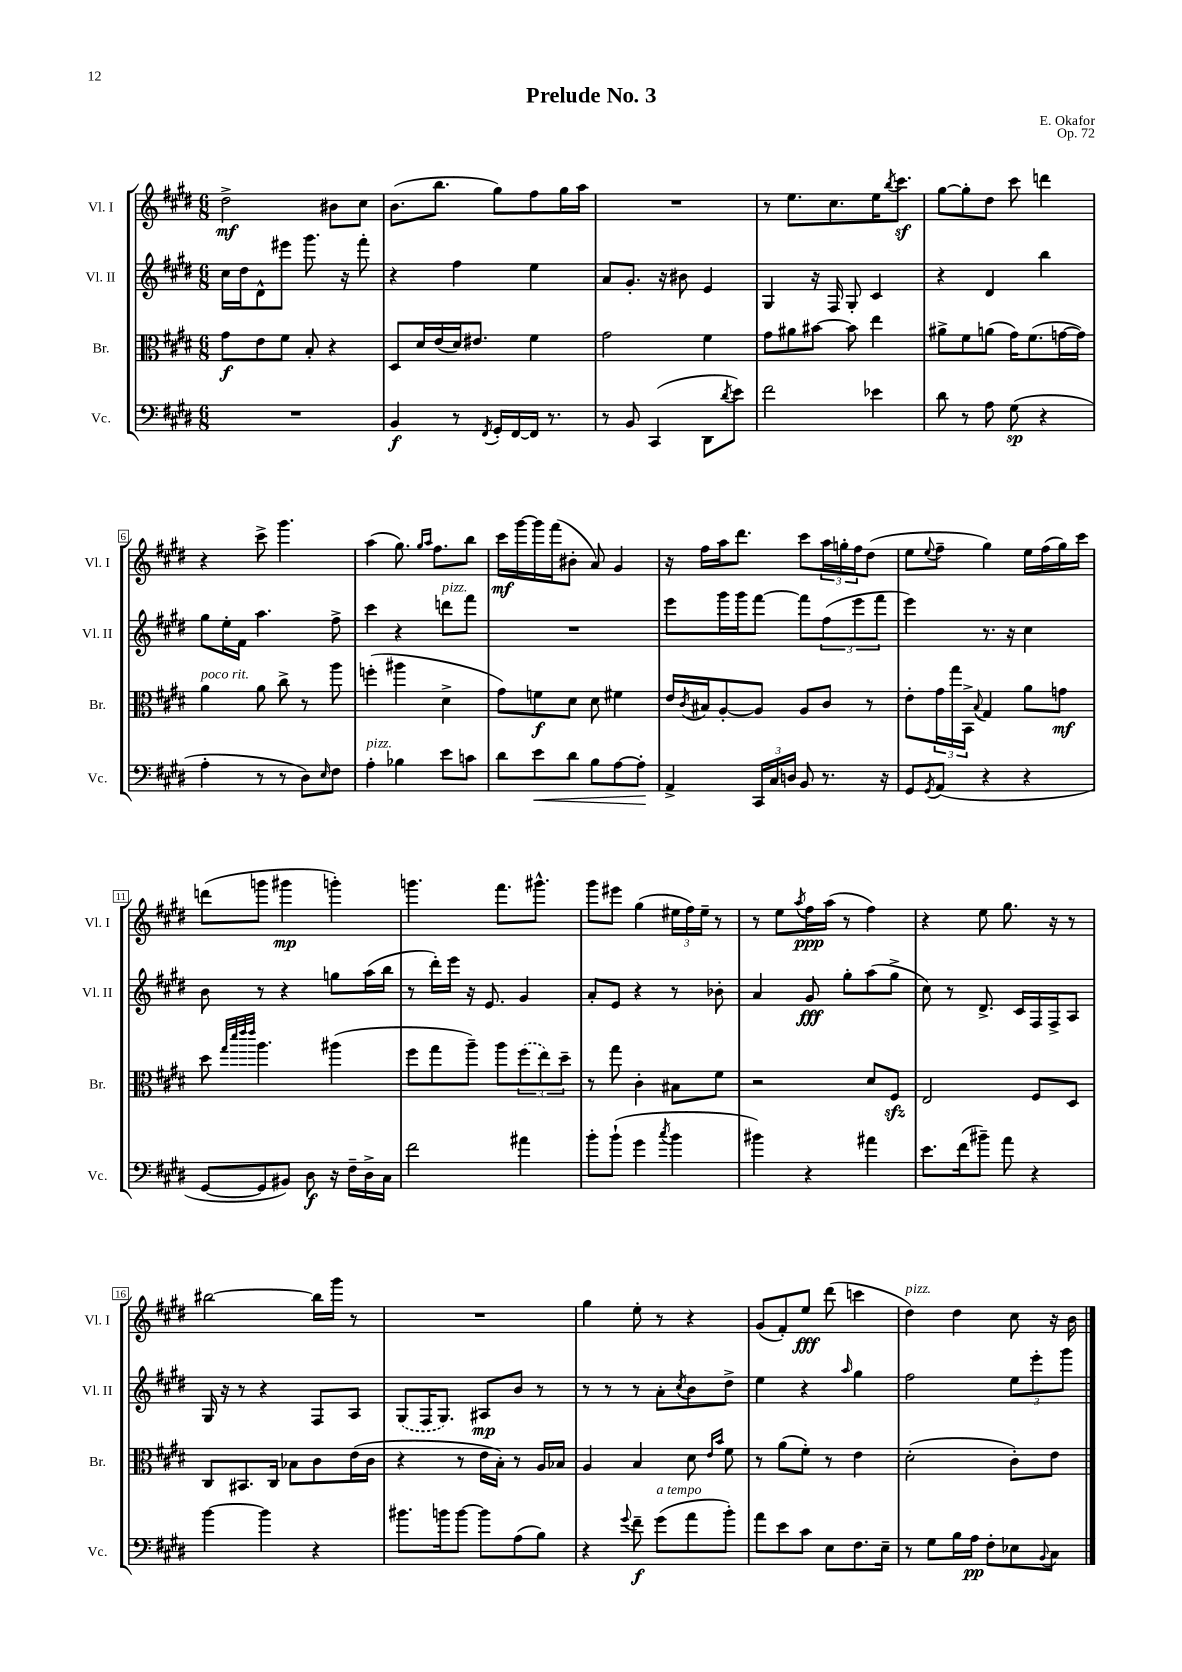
\header { title = "Prelude No. 3" composer = "E. Okafor" opus = "Op. 72" }
<<
\new StaffGroup <<
\new Staff = "s0" \with { instrumentName = "Vl. I" shortInstrumentName = "Vl. I" } {
    \clef treble \key e \major \numericTimeSignature \time 6/8
    dis''2->\mf bis'8 cis''8 |
    b'8.( b''8. gis''8) fis''8 gis''16 a''16 |
    R2. |
    r8 e''8. cis''8. e''16 \acciaccatura { b''8 } cis'''8.\sf |
    gis''8~ gis''8-. dis''8 cis'''8 d'''4 |
    r4 cis'''8-> gis'''4. |
    a''4( gis''8.) \grace { gis''16 a''16 } fis''8. b''8 |
    cis'''16\mf gis'''16~ gis'''16 fis'''16( bis'8-. a'8) gis'4 |
    r16 fis''16 a''16 dis'''8. cis'''8 \tuplet 3/2 { a''16 g''16-. fis''16 } dis''8( |
    e''8 \appoggiatura { e''8 } fis''8-- gis''4) e''16 fis''16( gis''16) cis'''16 |
    d'''8( g'''8 gis'''4\mp g'''4-.) |
    g'''4. fis'''8. gis'''8.-^ |
    gis'''8 eis'''8 gis''4( \tuplet 3/2 { eis''16 fis''16) eis''16-- } r8 |
    r8 e''8 \acciaccatura { a''8 } fis''16\ppp a''16( r8 fis''4) |
    r4 e''8 gis''8. r16 r8 |
    bis''2~ bis''16 gis'''16 r8 |
    R2. |
    gis''4 e''8-. r8 r4 |
    gis'8( fis'8-.) e''8\fff dis'''8( c'''4 |
    dis''4^\markup { \italic "pizz." }) dis''4 cis''8 r16 b'16 \bar "|." |
}
\new Staff = "s1" \with { instrumentName = "Vl. II" shortInstrumentName = "Vl. II" } {
    \clef treble \key e \major \numericTimeSignature \time 6/8
    cis''16 dis''16 dis'8-^ eis'''8 gis'''8. r16 fis'''8-. |
    r4 fis''4 e''4 |
    a'8 gis'8.-. r16 bis'8 e'4 |
    gis4 r16 fis16 gis8-. cis'4 |
    r4 dis'4 b''4 |
    gis''8 e''16-. fis'16 a''4. fis''8-> |
    cis'''4 r4 d'''8^\markup { \italic "pizz." } fis'''8 |
    R2. |
    e'''8 gis'''16 gis'''16 fis'''8~ fis'''8 \tuplet 3/2 { fis''8( e'''8 fis'''8 } |
    e'''4) r8. r16 cis''4 |
    b'8 r8 r4 g''8 a''16( b''16 |
    r8 dis'''16-.) e'''16 r16 e'8. gis'4 |
    a'8-. e'8 r4 r8 bes'8-. |
    a'4 gis'8\fff gis''8-. a''8( gis''8-> |
    cis''8) r8 dis'8.-> cis'16 fis16 fis16-> a8 |
    gis16 r16 r8 r4 fis8 a8 |
    \once \slurDashed gis8( fis16 gis8.) ais8\mp b'8 r8 |
    r8 r8 r8 a'8-. \acciaccatura { cis''8 } b'8 dis''8-> |
    e''4 r4 \grace { a''16 } gis''4 |
    fis''2 \tuplet 3/2 { e''8 e'''8-. gis'''8 } \bar "|." |
}
\new Staff = "s2" \with { instrumentName = "Br." shortInstrumentName = "Br." } {
    \clef alto \key e \major \numericTimeSignature \time 6/8
    gis'8\f e'8 fis'8 b8-. r4 |
    dis8 dis'16 e'16( dis'16) eis'8. fis'4 |
    gis'2 fis'4 |
    gis'8 ais'8 bis'8~ bis'8 e''4 |
    ais'8-> fis'8 a'8( gis'16) fis'8.( g'16~ g'16) |
    a'4^\markup { \italic "poco rit." } a'8 cis''8-> r8 a''8 |
    f''4-.( ais''4 dis'4-> |
    gis'8) f'8\f dis'8 dis'8 fis'4 |
    e'16 \acciaccatura { cis'8 } bis16 a8~-. a8 a8 cis'8 r8 |
    e'8-. \tuplet 3/2 { gis'16 gis''16 b,16-> } \appoggiatura { b8 } gis4 a'8 g'8\mf |
    dis''8 \grace { gis''32 dis'''32 e'''32 e'''32 } a''4. ais''4( |
    fis''8 gis''8 a''8--) a''8 \tuplet 3/2 { \once \slurDashed fis''8( e''8) dis''8-- } |
    r8 gis''8 cis'4-. bis8 fis'8 |
    r2 dis'8 fis8\sfz |
    e2 fis8 dis8 |
    cis8 bis,8. cis16 bes8 cis'8 e'16( cis'16 |
    r4 r8 e'16 b16-.) r8 a16 bes16 |
    a4 b4 dis'8 \grace { e'16 b'16 } fis'8 |
    r8 a'8( fis'8-.) r8 e'4 |
    dis'2-.( cis'8-.) e'8 \bar "|." |
}
\new Staff = "s3" \with { instrumentName = "Vc." shortInstrumentName = "Vc." } {
    \clef bass \key e \major \numericTimeSignature \time 6/8
    R2. |
    b,4\f r8 \acciaccatura { fis,8 } gis,16-. fis,16~ fis,16 r8. |
    r8 b,8 cis,4( dis,8 \acciaccatura { dis'8 } e'8) |
    fis'2 ees'4 |
    dis'8 r8 a8 gis8\sp( r4 |
    a4-. r8 r8 dis8) \grace { e16 } fis8 |
    a4-.^\markup { \italic "pizz." } bes4 e'8 c'8 |
    dis'8 e'8\< dis'8 b8 a8~ a8-.\! |
    a,4-> \tuplet 3/2 { cis,16 cis16 d16 } b,8 r8. r16 |
    gis,8 \acciaccatura { gis,8 } a,8( r4 r4 |
    gis,8~ gis,8 bis,8) dis8\f r16 fis16-- dis16-> cis16 |
    fis'2 ais'4 |
    b'8-. b'8-!( gis'4 \acciaccatura { cis''8 } b'4 |
    bis'4) r4 ais'4 |
    e'8. fis'16( bis'8--) a'8 r4 |
    b'4~ b'4 r4 |
    bis'8. b'16 b'8~ b'8 a8( b8) |
    r4 \appoggiatura { gis'8 } fis'8--\f gis'8^\markup { \italic "a tempo" }( a'8 b'8-.) |
    a'8 e'8 cis'8 e8 fis8. e16-- |
    r8 gis8 b16 a16\pp fis8-. ees8 \appoggiatura { b,8 } cis8 \bar "|." |
}
>>
>>
\layout { \context { \Score \override BarNumber.stencil = #(make-stencil-boxer 0.1 0.3 ly:text-interface::print) } }
